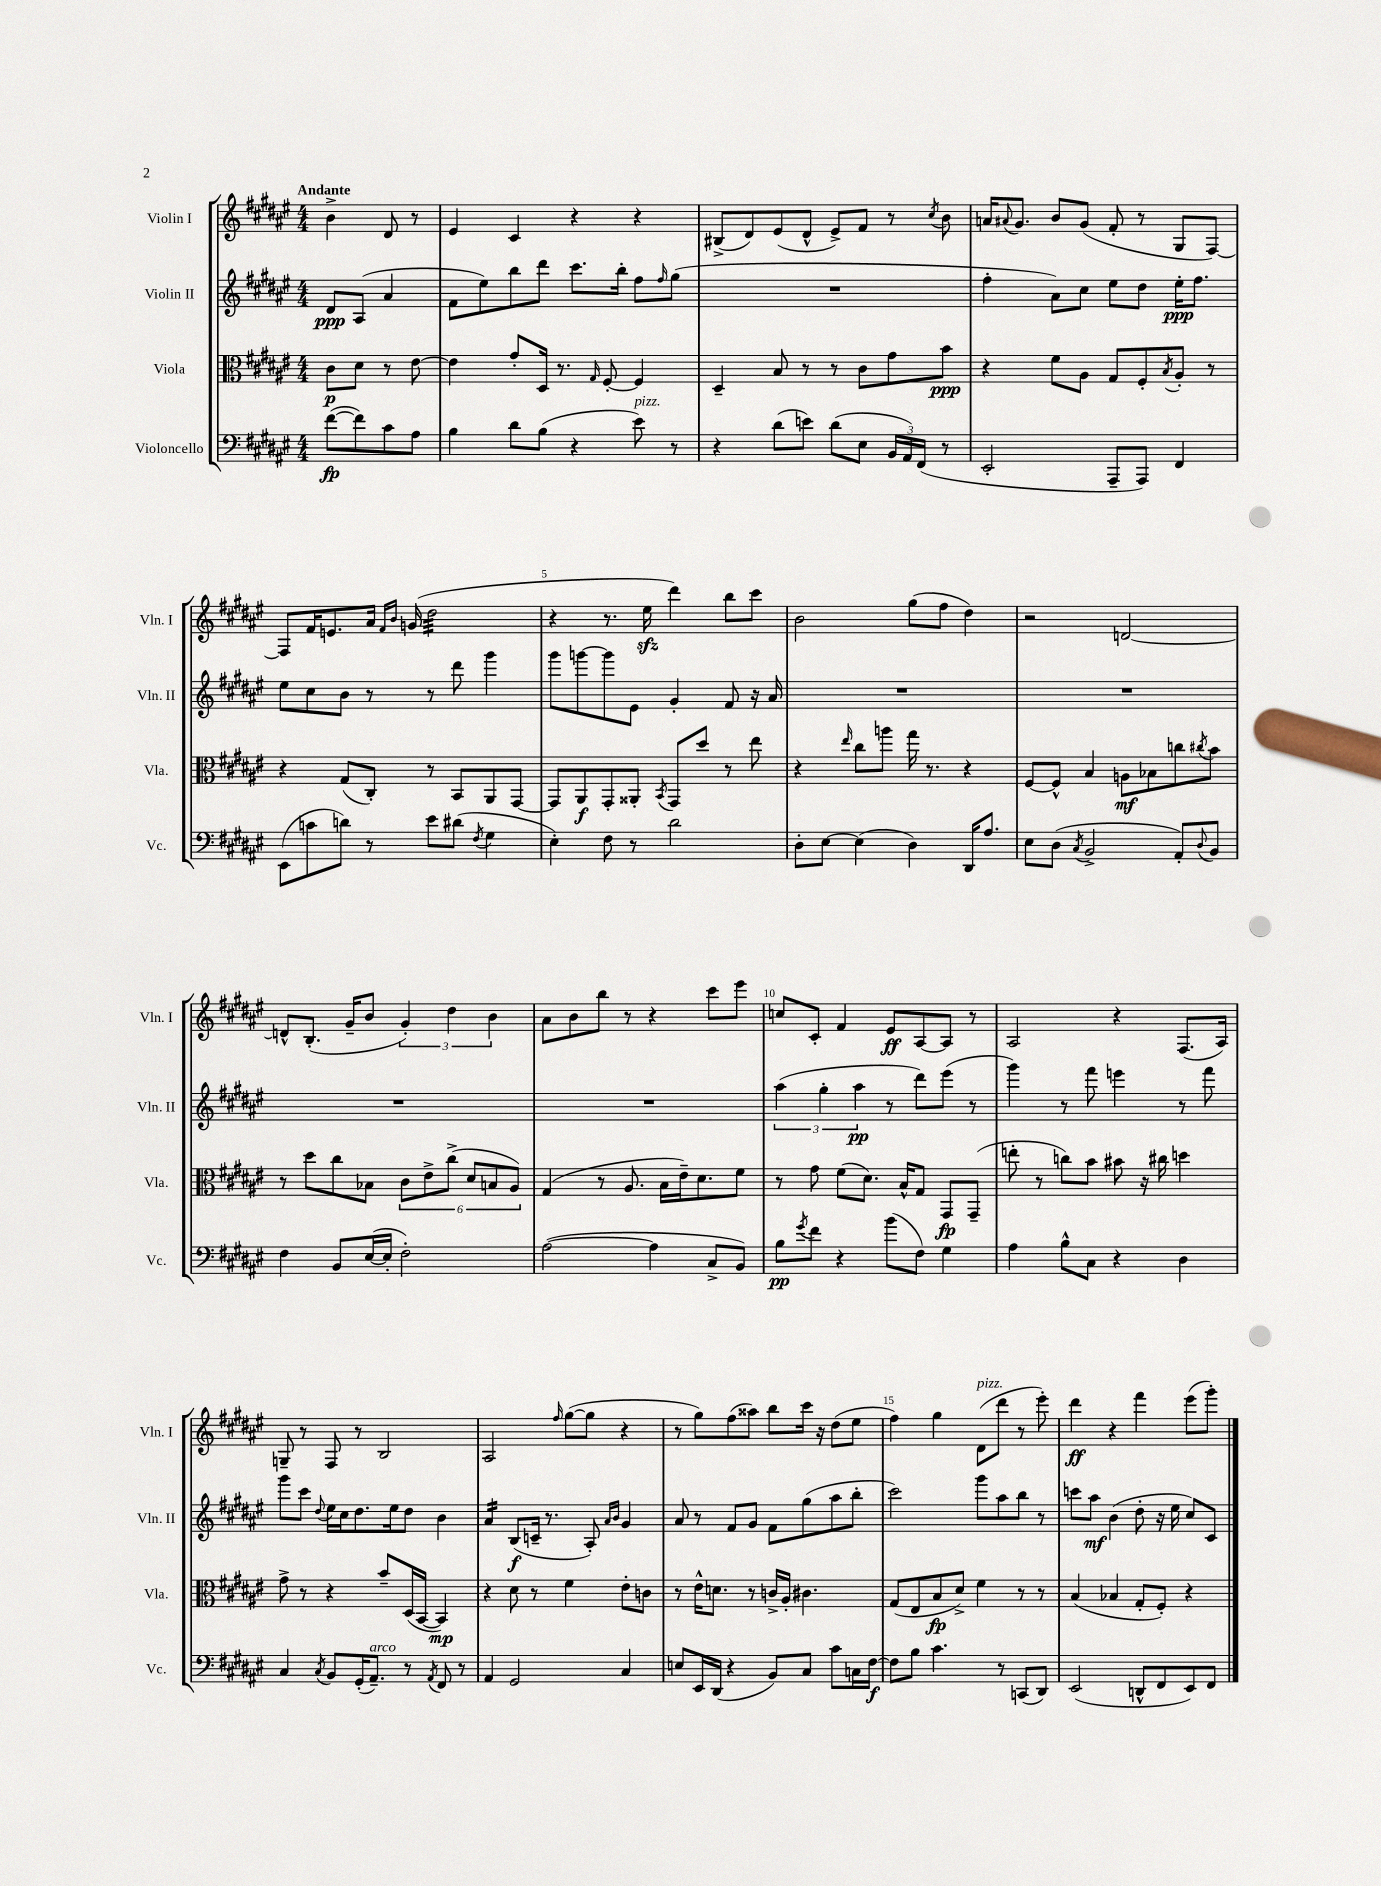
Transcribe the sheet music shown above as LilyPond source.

<<
\new StaffGroup <<
\new Staff = "s0" \with { instrumentName = "Violin I" shortInstrumentName = "Vln. I" } {
    \clef treble \key fis \major \numericTimeSignature \time 4/4 \partial 2 \tempo "Andante"
    b'4-> dis'8 r8 |
    eis'4 cis'4 r4 r4 |
    bis8->( dis'8) eis'8( dis'8-^ eis'8->) fis'8 r8 \acciaccatura { cis''8 } b'8 |
    a'16 \appoggiatura { ais'8 } gis'8. b'8 gis'8( fis'8-. r8 gis8 fis8~) |
    fis8 fis'16 e'8. ais'16 \grace { fis'16 b'16 } g'16( dis''2:32 |
    r4 r8. eis''16\sfz dis'''4) b''8 cis'''8 |
    b'2 gis''8( fis''8 dis''4) |
    r2 d'2~ |
    d'8-^ b8.-.( gis'16-- b'8 \tuplet 3/2 { gis'4-.) dis''4 b'4 } |
    ais'8 b'8 b''8 r8 r4 cis'''8 eis'''8 |
    c''8 cis'8-. fis'4 eis'8\ff ais8~ ais8 r8 |
    ais2 r4 fis8.( ais16) |
    g8-- r8 fis8 r8 b2 |
    ais2 \grace { fis''16 } gis''8~( gis''8 r4 |
    r8 gis''8) fis''8( aisis''8) b''8 cis'''16 r16 dis''8( eis''8 |
    fis''4) gis''4 dis'8^\markup { \italic "pizz." }( dis'''8 r8 eis'''8-.) |
    dis'''4\ff r4 fis'''4 eis'''8( gis'''8-.) \bar "|." |
}
\new Staff = "s1" \with { instrumentName = "Violin II" shortInstrumentName = "Vln. II" } {
    \clef treble \key fis \major \numericTimeSignature \time 4/4 \partial 2
    dis'8\ppp ais8( ais'4 |
    fis'8 eis''8) b''8 dis'''8 cis'''8. b''16-. fis''8 \grace { fis''16 } gis''8( |
    R1 |
    fis''4-. ais'8) cis''8 eis''8 dis''8 eis''16-.\ppp fis''8. |
    eis''8 cis''8 b'8 r8 r8 dis'''8 gis'''4 |
    gis'''8 g'''8~ g'''8 eis'8 gis'4-. fis'8 r16 ais'16 |
    R1 |
    R1 |
    R1 |
    R1 |
    \tuplet 3/2 { ais''4( gis''4-. ais''4\pp } r8 dis'''8) eis'''8( r8 |
    gis'''4) r8 fis'''8 e'''4 r8 fis'''8 |
    gis'''8 cis'''8 \appoggiatura { dis''8 } eis''16 cis''16 dis''8. eis''16 dis''8 b'4 |
    ais'4:16 b8\f( c'16-- r8. ais8-.) \grace { ais'16 b'16 } gis'4 |
    ais'8 r8 fis'8 gis'8 fis'8 gis''8( ais''8 b''8-. |
    cis'''2) gis'''8 ais''8 b''8 r8 |
    c'''8 ais''8\mf b'4( dis''8-. r16 eis''16 cis''8) cis'8 \bar "|." |
}
\new Staff = "s2" \with { instrumentName = "Viola" shortInstrumentName = "Vla." } {
    \clef alto \key fis \major \numericTimeSignature \time 4/4 \partial 2
    cis'8\p dis'8 r8 eis'8~ |
    eis'4 gis'8-. dis16 r8. \grace { gis16 } fis8~-. fis4 |
    dis4-- b8 r8 r8 cis'8 gis'8 b'8\ppp |
    r4 fis'8 ais8 gis8 fis8-. \acciaccatura { b8 } ais8-. r8 |
    r4 gis8( cis8-.) r8 b,8 ais,8 gis,8~ |
    gis,8 ais,8\f gis,8-. aisis,8-. \acciaccatura { b,8 } gis,8 dis''8 r8 eis''8 |
    r4 \grace { eis''16 } cis''8 a''8 gis''16 r8. r4 |
    fis8~ fis8-^ b4 a8\mf bes8 c''8 \acciaccatura { cis''8 } b'8 |
    r8 dis''8 cis''8 bes8 \tuplet 6/4 { cis'8 eis'8-> cis''8->( dis'8 b8 ais8) } |
    gis4( r8 ais8. b16 eis'16--) dis'8. fis'8 |
    r8 gis'8 fis'8( dis'8.) b16-^ gis8 gis,8\fp gis,8--( |
    e''8-. r8 c''8) b'8 bis'8 r16 cis''16 d''4 |
    gis'8-> r8 r4 b'8-- dis16( b,16~ b,4\mp) |
    r4 dis'8 r8 fis'4 eis'8-. c'8 |
    r8 eis'16-^ d'8. r8 c'16-> ais16-. cis'4. |
    gis8( eis8 b8\fp dis'8->) fis'4 r8 r8 |
    b4( bes4 gis8-. fis8-.) r4 \bar "|." |
}
\new Staff = "s3" \with { instrumentName = "Violoncello" shortInstrumentName = "Vc." } {
    \clef bass \key fis \major \numericTimeSignature \time 4/4 \partial 2
    fis'8~\fp( fis'8) cis'8 ais8 |
    b4 dis'8 b8( r4 eis'8^\markup { \italic "pizz." }) r8 |
    r4 dis'8( e'8) dis'8( eis8 \tuplet 3/2 { b,16 ais,16) fis,16( } r8 |
    eis,2-. ais,,8-- ais,,8) fis,4 |
    eis,8( c'8 d'8) r8 eis'8 dis'8( \acciaccatura { fis8 } gis4 |
    eis4-.) fis8 r8 dis'2 |
    dis8-. eis8~ eis4( dis4) dis,16 ais8. |
    eis8 dis8( \acciaccatura { cis8 } b,2-> ais,8-.) \appoggiatura { dis8 } b,8 |
    fis4 b,8 eis16~( eis16-. fis2-.) |
    ais2~( ais4 cis8-> b,8) |
    b8\pp \acciaccatura { gis'8 } fis'8 r4 b'8( fis8) gis4 |
    ais4 b8-^ cis8 r4 dis4 |
    cis4 \acciaccatura { cis8 } b,8 gis,16-.( ais,8.--^\markup { \italic "arco" }) r8 \acciaccatura { ais,8 } fis,8 r8 |
    ais,4 gis,2 cis4 |
    e8 eis,16 dis,16( r4 b,8) cis8 cis'8 c16 fis16~\f |
    fis8 b8 cis'4. r8 c,8( dis,8) |
    eis,2( d,8-^ fis,8 eis,8) fis,8 \bar "|." |
}
>>
>>
\layout { \context { \Score \override BarNumber.break-visibility = ##(#f #t #t) barNumberVisibility = #(every-nth-bar-number-visible 5) } }
